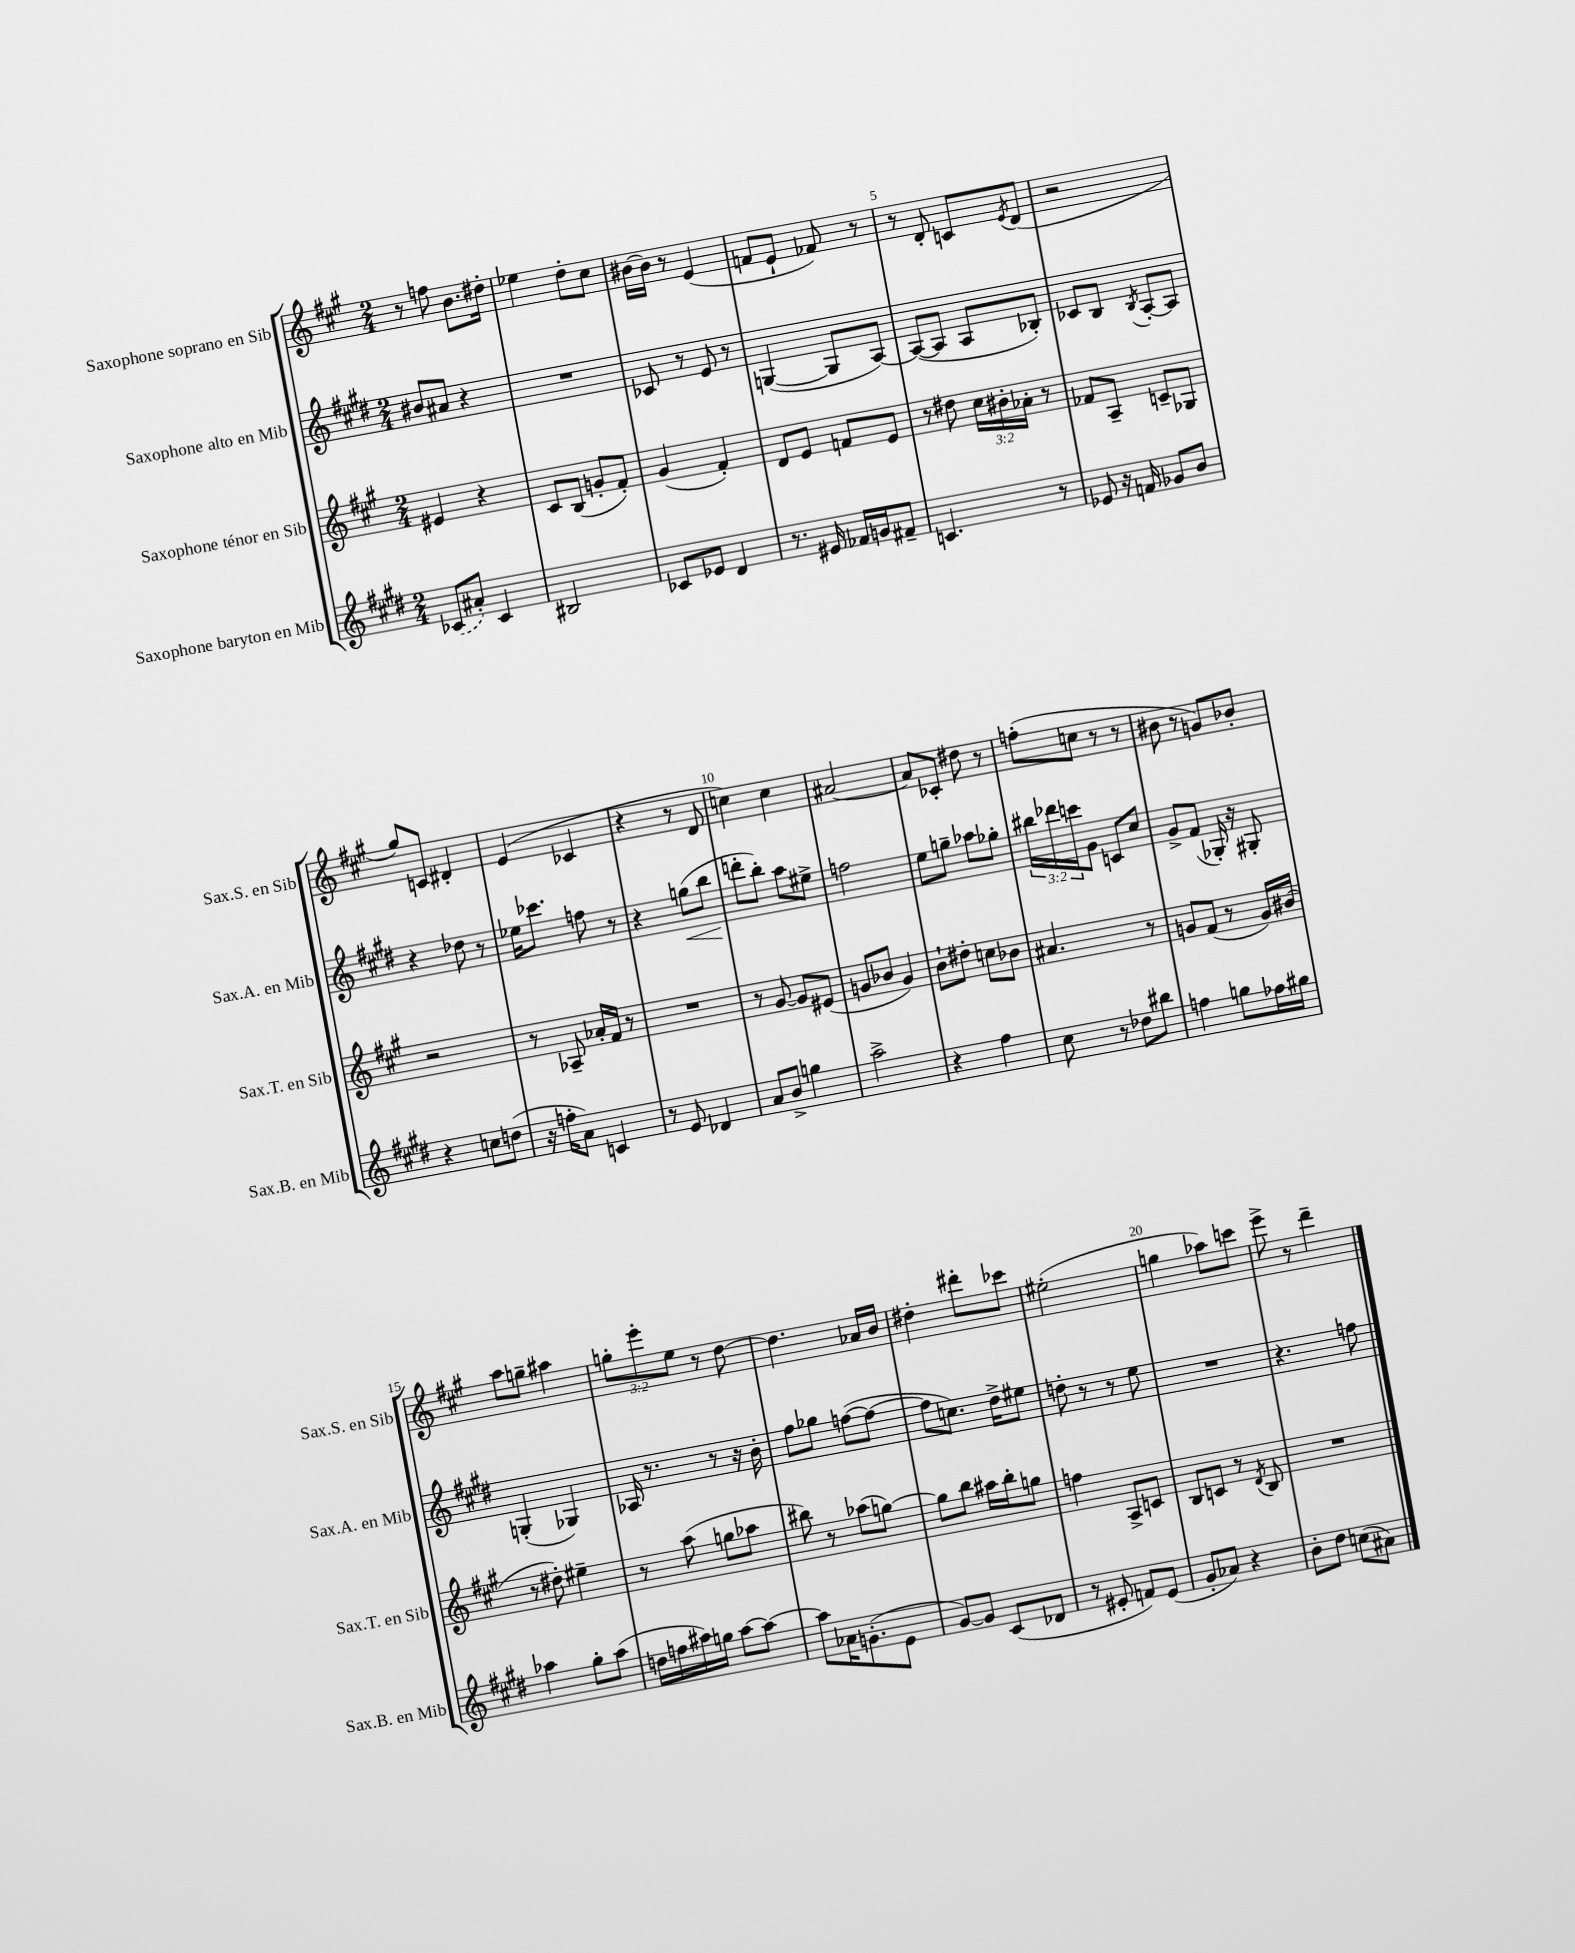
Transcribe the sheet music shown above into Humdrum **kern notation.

**kern	**kern	**kern	**kern
*staff4	*staff3	*staff2	*staff1
*clefG2	*clefG2	*clefG2	*clefG2
*k[f#c#g#d#]	*k[f#c#g#]	*k[f#c#g#d#]	*k[f#c#g#]
*M2/4	*M2/4	*M2/4	*M2/4
(8c-	4e#	8b#	8r
8a#')	.	8a#	8ff
4c-	4r	4r	8.b
.	.	.	16dd#'
=	=	=	=
2B#	8c#	2r	4ee-
.	(8B	.	.
.	8g'	.	8dd'
.	8f#')	.	8cc#
=	=	=	=
8c-	(4g#	8c-	[16b#
.	.	.	16b#]
8e-	.	8r	8r
4d#	4f#')	8e	(4e
.	.	8r	.
=	=	=	=
8.r	8d	([4G	8f
.	8e	.	8e`
16e#	.	.	.
16f-	8f	8G]	8f-)
16g	.	.	.
8f#~	8e	[8A)	8r
=	=	=	=
4.c	8r	(8A_	8r
.	8dd#	8A]	8d'
.	24cc#	8A	8c
.	24b#'	.	.
.	24a-'	.	.
.	.	.	8qe
8r	8r	8B-')	(8d
=	=	=	=
8e-	8f-	8c-	2r
16r	8A~	8B	.
16f	.	.	.
.	.	8qB	.
8g-	8c~	[8A'	.
8b	8G-	8A]	.
=	=	=	=
4r	2r	4r	8gg#)
.	.	.	8c
8cc	.	8dd-	4d#'
(8dd	.	8r	.
=	=	=	=
16r	8r	16ee-	(4e
16ff'	.	8.ccc-	.
8a)	8A-~	.	.
4c	16a-'	8ff	4c-
.	16f#	.	.
.	8r	8r	.
=	=	=	=
8r	2r	4r	4r
8e	.	.	.
4d-	.	(8gg	8r
.	.	8bb	8d
=	=	=	=
8a	8r	8ddd'	4cc)
8b^	[8g#	8bb')	.
4gg	8g#]	8aa	4cc
.	(8e#	8ee#^	.
=	=	=	=
2aa^	8g	2ff	[2a#
.	8b-	.	.
.	4g)	.	.
=	=	=	=
4r	8b`	8ee	8a#]
.	8dd#'	8gg~	8c-'
4ff#	8cc	8aa-	8dd#
.	8b-	8gg-'	8r
=	=	=	=
8cc#	4.a#	24bb#	(8ff'
.	.	24ddd-	.
.	.	24ccc	.
8r	.	8g#	8cc
8dd-	.	8c	8r
8bb#	8r	8cc#	8r
=	=	=	=
4ff	8g	8g#^	8b#
.	(8f#	(8f#	8r
8gg	8r	16G-')	8g)
.	.	16r	.
16ff-	16g)	8G#'	8b-'
16gg#	(16b#	.	.
=	=	=	=
4aa-	8r	(4G'	8aa
.	8dd#')	.	8gg~
8gg#'	4ee#~	4G-)	4aa#
(8aa-	.	.	.
=	=	=	=
16dd	8r	16A-	12gg'
16ff	.	8.r	.
.	.	.	12eee'
16aa#)	(8aa	.	.
.	.	.	12ee
16gg	.	.	.
[8aa#	8gg	8r	8r
8aa#_	8aa-	16r	[8dd
.	.	16b'	.
=	=	=	=
8aa#]	8bb#)	8ff#	4.dd]
16a-	8r	8gg-	.
(8.g'	.	.	.
.	(8aa-	([8ff	.
8e	[8gg)	8ff_	16a-
.	.	.	16b
=	=	=	=
[8g#)	8gg]	8ff]	4dd#'
8g#]	8bb	8.cc)	.
(8c#	16aa#	.	8ddd#'
.	16bb'	16dd#^	.
8d-	8gg	8ee#	8ccc-
=	=	=	=
8r	4ff	8dd'	(2ee#'
8e#'	.	8r	.
8f)	8A^	8r	.
(8e#	8c	8ee	.
=	=	=	=
8g#'	8B	2r	4gg
8a-)	8c	.	.
4r	8r	.	8aa-)
.	8qd	.	.
.	8B	.	8ccc
=	=	=	=
8b'	2r	4.r	8eee^
8dd#	.	.	8r
(8cc	.	.	4ddd~
8a#)	.	8ff	.
==	==	==	==
*-	*-	*-	*-
